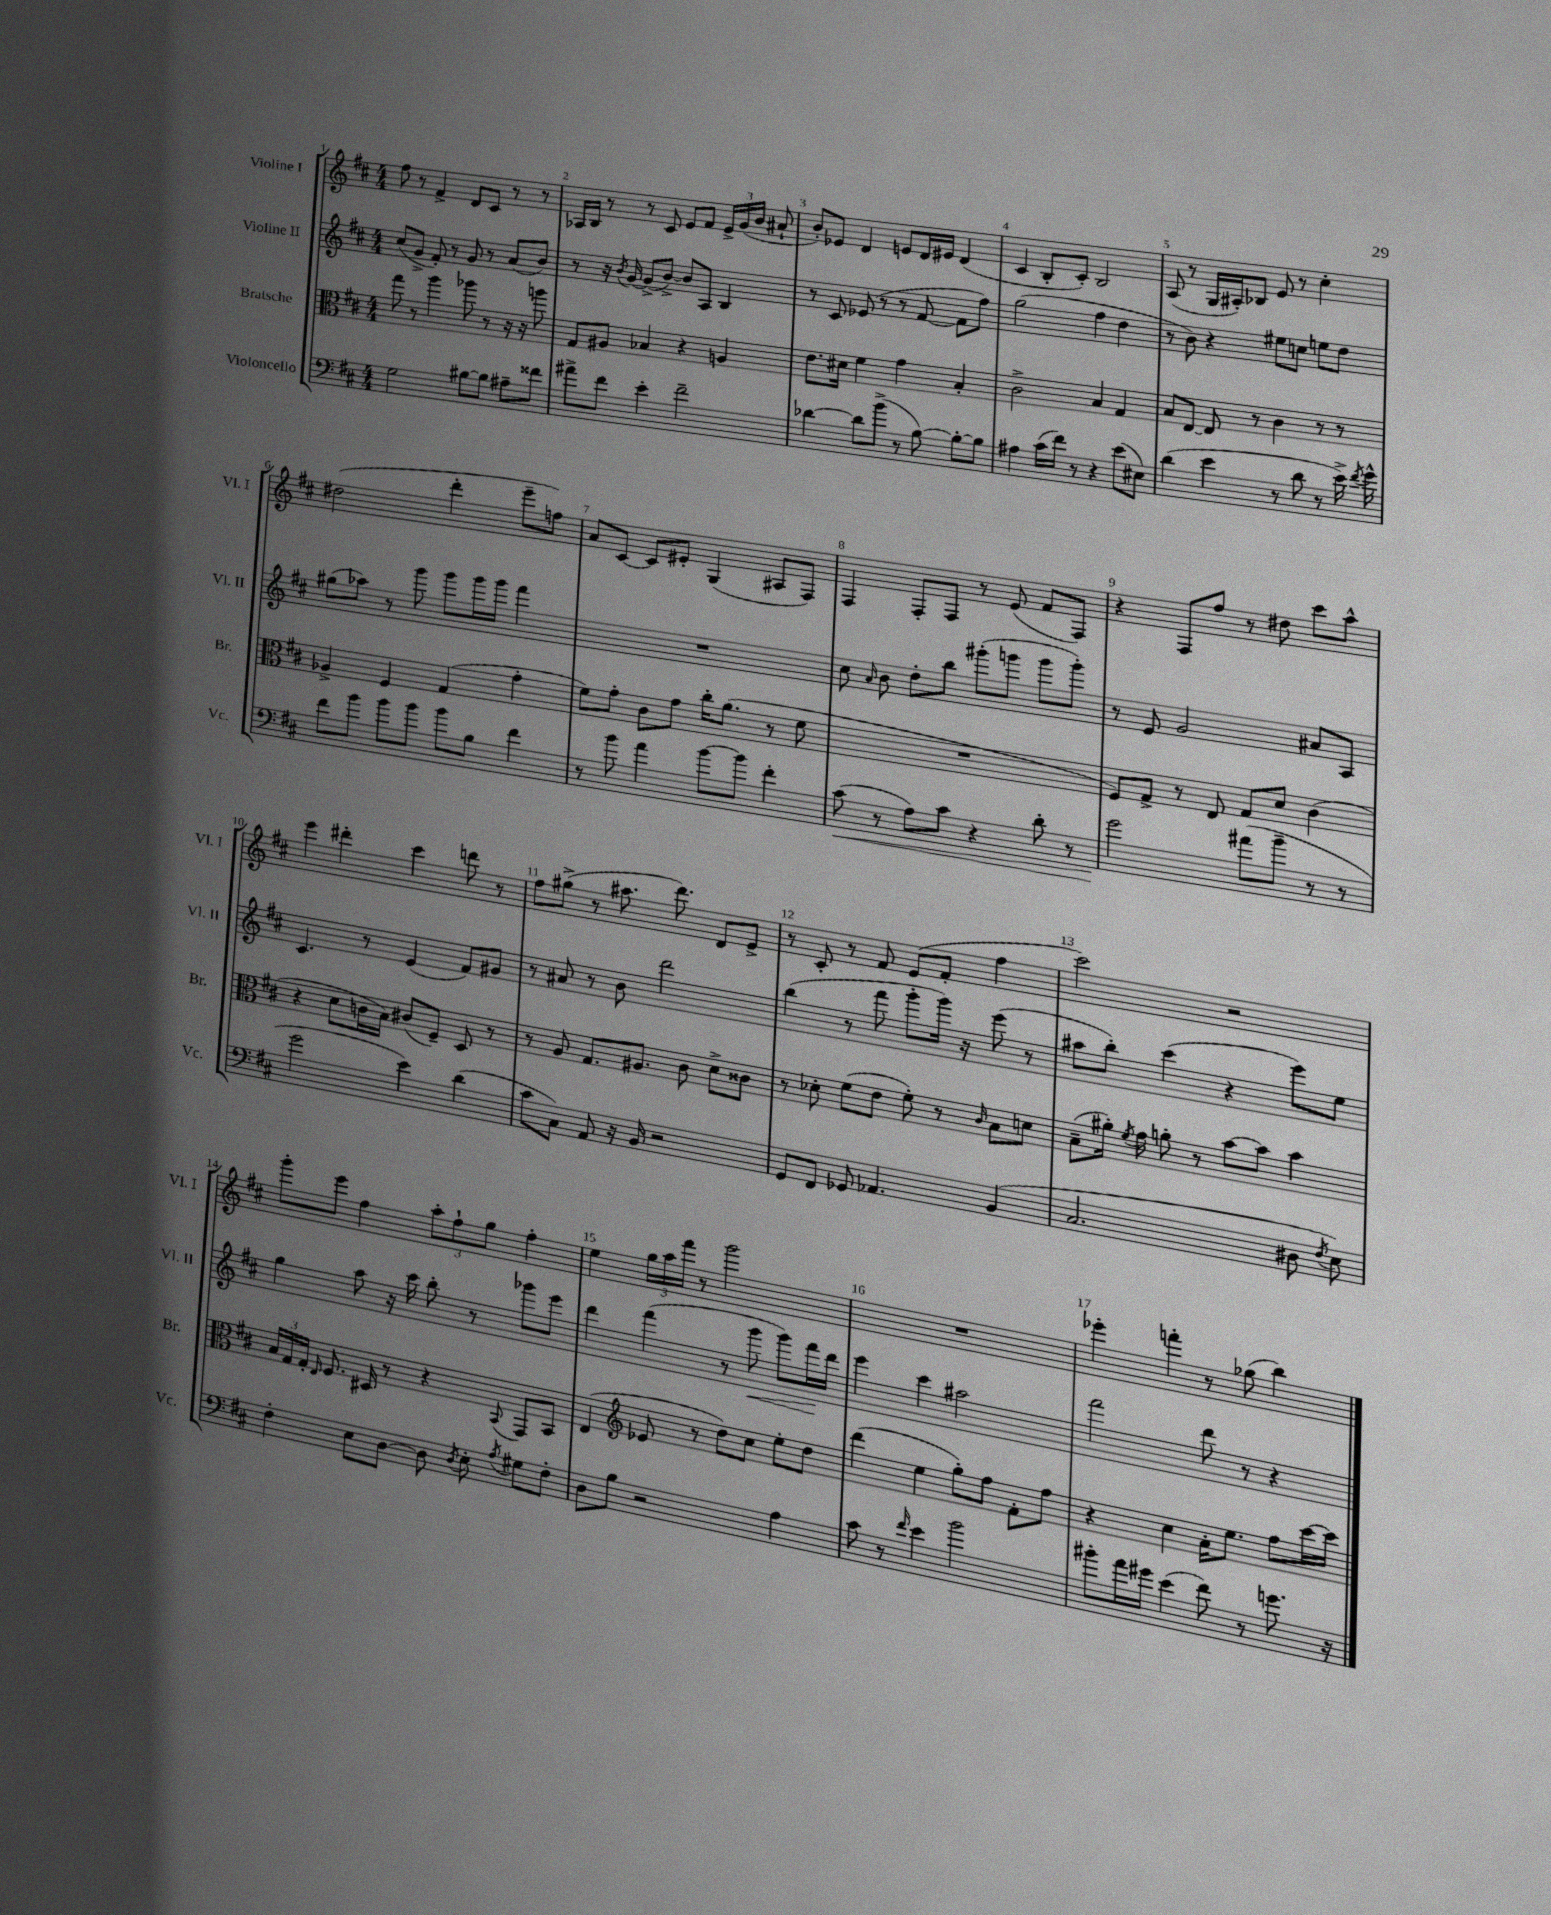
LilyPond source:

<<
\new StaffGroup <<
\new Staff = "s0" \with { instrumentName = "Violine I" shortInstrumentName = "Vl. I" } {
    \clef treble \key d \major \numericTimeSignature \time 4/4
    \autoBeamOff fis''8 r8 fis'4-> d'8[ cis'8] r8 r8 |
    aes16[ b16] r8 r8 cis'8 e'8[ fis'8] \tuplet 3/2 { e'16[-> g'16( b'16] } ais'8-! |
    b'8[-.) ees'8] d'4 e'8[ d'16 eis'16] d'4( |
    cis'4 b8[-. cis'8]-.) b2 |
    a8( r8 g16[ ais16-.) bes8] e'8 r8 cis''4-. |
    dis''2( d'''4-. e'''8[-- f''8]) |
    a'8[ cis'8]~ cis'8[ eis'8]-. g4( ais8[ fis8]) |
    fis4 fis8[-. fis8] r8 e'8( fis'8[ fis8]) |
    r4 fis8[ fis''8] r8 dis''8 cis'''8[ a''8]-^ |
    e'''4 dis'''4-. cis'''4 d'''8 r8 |
    fis''8[ gis''8]->( r8 ais''8. d'''8.) d'8[ e'8]-> |
    r8 cis'8-. r8 fis'8 e'8[( fis'8]-. fis''4 |
    cis'''2) r2 |
    g'''8[-. e'''8] fis''4 \tuplet 3/2 { a''8[-. fis''8-! g''8] } fis''4-. |
    e''4 \tuplet 3/2 { g''16[ a''16 fis'''16] } r8 g'''2 |
    R1 |
    ees'''4-. f'''4-. r8 ges''8( b''4) \bar "|." |
}
\new Staff = "s1" \with { instrumentName = "Violine II" shortInstrumentName = "Vl. II" } {
    \clef treble \key d \major \numericTimeSignature \time 4/4
    \autoBeamOff cis''8[( g'8]-> fis'8-.) r8 g'8 r8 a'8[( b'8]) |
    r8 r16 \acciaccatura { b'8 } g'16~ g'8[->( b'8]~->) b'8[ a8] b4 |
    r8 cis'8 ees'8( r8 r8 fis'8~ fis'8[ fis''8]) |
    g''2( fis''4 d''4 |
    r8 b'8) r4 eis''8[ c''8] e''8[ d''8] |
    gis''8[( aes''8]) r8 g'''8 g'''8[ g'''16 g'''16] fis'''4 |
    R1 |
    cis''8 \grace { a'16 } b'8 d''8[-. b''8] gis'''8[-.( g'''8] g'''8[ g'''8]-.) |
    r8 e'8 g'2 ais'8[ a8] |
    cis'4. r8 e'4( fis'8[) gis'8] |
    r8 ais'8 r8 b'8 d'''2 |
    b''4( r8 fis'''8 g'''8[-. g'''16]) r16 e'''8( r8 |
    ais''8[ b''8]-.) cis'''4( r4 e'''8[) e''8] |
    g''4 a''8 r16 cis'''16 b''8-. r8 ges'''8[ e'''8] |
    d'''4 fis'''4( r8 g'''8\< g'''8[) fis'''16\! d'''16] |
    e'''4 cis'''4 ais''2 |
    fis'''2 d'''8 r8 r4 \bar "|." |
}
\new Staff = "s2" \with { instrumentName = "Bratsche" shortInstrumentName = "Br." } {
    \clef alto \key d \major \numericTimeSignature \time 4/4
    \autoBeamOff g''8 r8 a''4 aes''8 r8 r16 r16 a''8 |
    g8[ ais8] bes4 r4 a4 |
    e'8.[ dis'16] fis'4 g'4 b4-. |
    cis'2-> b4 g4 |
    b8[ e8]~ e8 r8 cis'4 r8 r8 |
    aes4-> fis4 g4( g'4-. |
    fis'8[) g'8]-. cis'8[ g'8] cis''16[-. a'8.]( r8 fis'8 |
    R1 |
    fis8[) g8]-> r8 e8 g8[ d'8] cis'4( |
    r4 d'8[ c'16 b16]) cis'8[( fis8]--) d8 r8 |
    r8 a8 g8.[ ais8.] cis'8 d'8[-> cisis'8] |
    r8 des'8-. fis'8[( e'8] fis'8-.) r8 \grace { cis'16 } b8[ d'8] |
    b8[--( ais'16]-.) \acciaccatura { fis'8 } g'16 a'8-. r8 b'8[~ b'8] b'4 |
    \tuplet 3/2 { b16[ g16 g16]-. } \grace { e16 } fis8. dis16 r8 r4 \appoggiatura { b,8 } g,8[ b,8] |
    e4( \clef treble ees'8 r8 d''8[) cis''8] e''8[-. d''8] |
    d'''4( e''4 g''8[-.) fis''8] fis'8[-. fis''8] |
    r4 cis''4 a'16[-. e''8.] fis''8[ cis'''16~ cis'''16] \bar "|." |
}
\new Staff = "s3" \with { instrumentName = "Violoncello" shortInstrumentName = "Vc." } {
    \clef bass \key d \major \numericTimeSignature \time 4/4
    \autoBeamOff g2 bis8[~ bis8] ais8[-- fisis'8] |
    ais'8[-> fis'8] e'4-. fis'2-- |
    des'4~ des'8[ b'8]->( r8 b8~) b8[~-. b8] |
    ais4 cis'16[( fis'16]) r8 r4 e'8[( eis8]) |
    d'4( e'4 r8 d'8 r8 e'16->) \acciaccatura { fis'8 } g'16-^ |
    fis'8[ b'8] b'8[ b'8] b'8[ b8] fis'4 |
    r8 b'8 a'4 b'8[~ b'8] fis'4-. |
    cis'8\<( r8 a8[) cis'8] r4 d'8-. r8 |
    g'2\! ais'8[( b'8]-- r8 r8 |
    g'2 e'4) d'4( |
    cis'8[ cis8]) a,8 r16 b,16 r2 |
    g,8[ fis,8] ges,8 aes,4. b,4( |
    cis2. dis8 \acciaccatura { fis8 } e8) |
    fis4-. e8[ d8]~ d8 \acciaccatura { d8 } e8-. \acciaccatura { a8 } gis8[ fis8]-. |
    d8[ b8] r2 a4 |
    cis'8 r8 \grace { fis'16 } e'4 b'2 |
    bis'8[-. a'16 gis'16] e'4( fis'8) r8 g'8. r16 \bar "|." |
}
>>
>>
\layout { \context { \Score \override BarNumber.break-visibility = ##(#f #t #t) barNumberVisibility = #all-bar-numbers-visible } }
